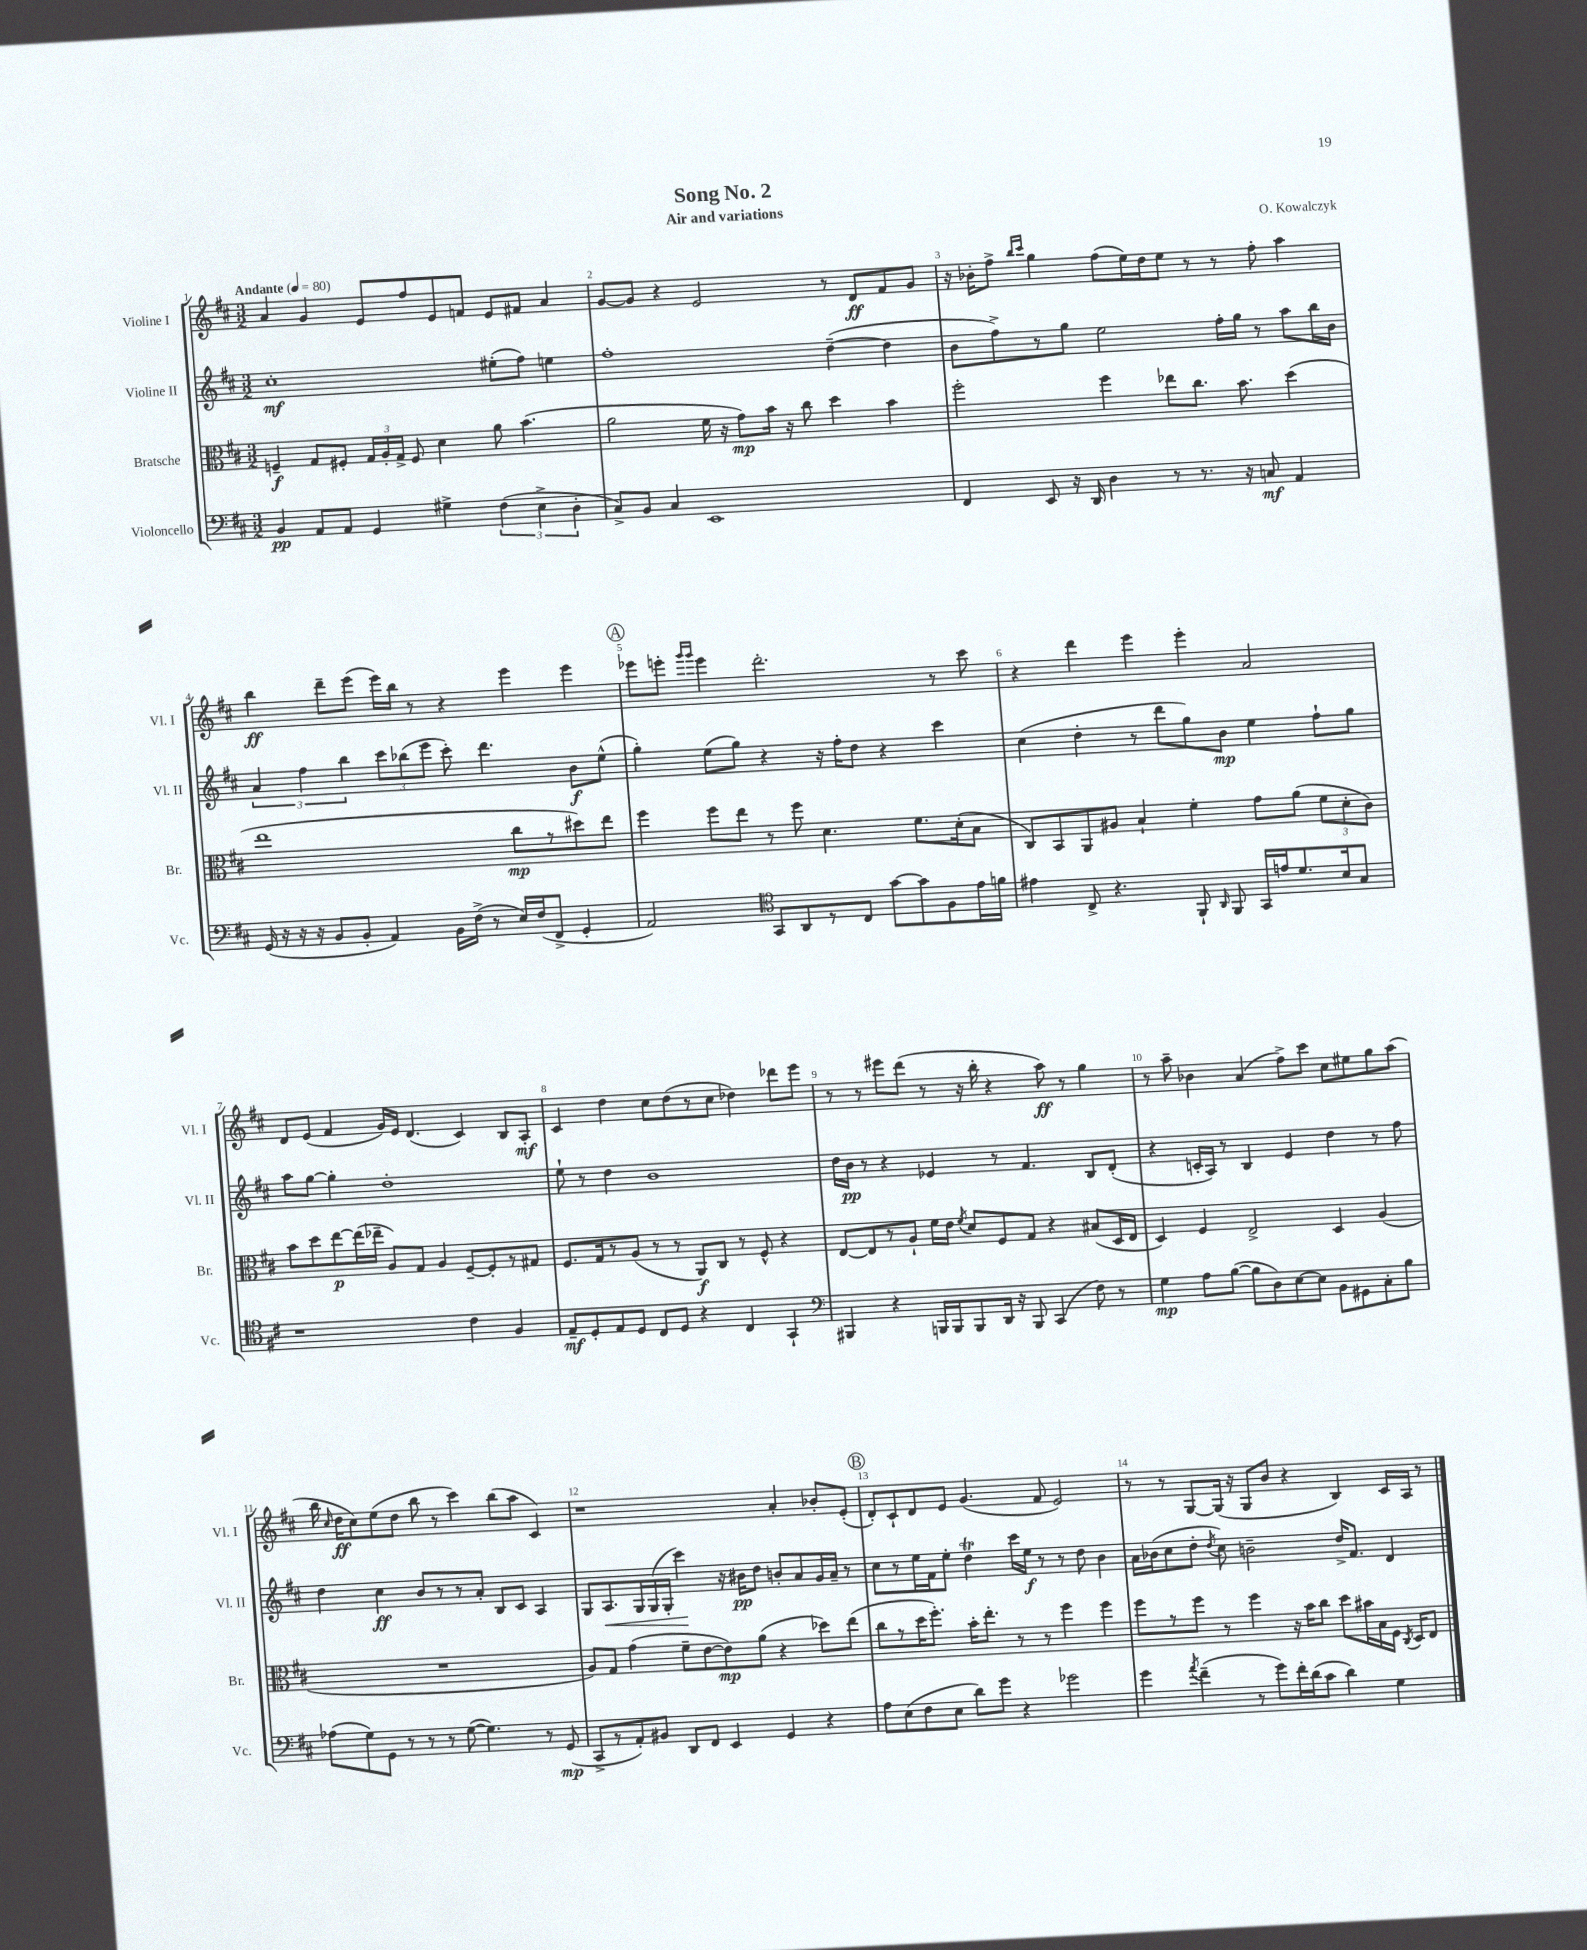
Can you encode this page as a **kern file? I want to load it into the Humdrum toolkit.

**kern	**kern	**kern	**kern
*staff4	*staff3	*staff2	*staff1
*clefF4	*clefC3	*clefG2	*clefG2
*k[f#c#]	*k[f#c#]	*k[f#c#]	*k[f#c#]
*M3/2	*M3/2	*M3/2	*M3/2
*MM80	*MM80	*MM80	*MM80
4BB/	4F~/	1cc#'	4a/
8AA/L	8G/L	.	4g/
8AA/J	8F#'/J	.	.
4GG/	24G/LL	.	8e/L
.	24A'/	.	.
.	24G^/JJ	.	.
.	8F#/	.	8ff#/
4G#^\	4d\	.	8e/
.	.	.	8f/J
(6F#\	8a\	(8ee#'\L	8e/L
.	(4.b\	8ff#\J)	8f#/J
6E^\	.	.	.
.	.	4ee\	4a/
6D'\	.	.	.
=	=	=	=
8C#^/L)	2a\	1ff#'	[8g/L
8BB/J	.	.	8g/]J
4C#/	.	.	4r
1EE	16f#\	.	2e/
.	16r	.	.
.	8g\L)	.	.
.	16b\Jk	.	.
.	16r	.	.
.	8cc#\	.	.
.	4dd\	([4dd~\	8r
.	.	.	8d/L
.	4b\	4dd\]	8f#/
.	.	.	8g/J
=	=	=	=
4FF#/	2ff#'\	8b\L	16r
.	.	.	16b-'\LK
.	.	8ff#^\)	8ff#^\J
.	.	.	16qqbb/LL
.	.	.	16qqccc#/JJ
8EE/	.	8r	4gg\
16r	.	8gg\J	.
16DD/	.	.	.
4D\	4ff#\	2ee\	(8ff#\L
.	.	.	16ee\L)
.	.	.	16dd\J
8r	8ee-\L	.	8ee\J
8.r	8.cc#\J	.	8r
.	.	16ff#'\LL	8r
16r	8.b\	16gg\JJ	.
8C/	.	8r	8ff#'\
4AA/	(4dd\	8aa\L	4aa\
.	.	16bb\L	.
.	.	16b\JJ	.
=	=	=	=
(16GG/	1ee	6a/	4bb\
16r	.	.	.
16r	.	.	.
.	.	6ff#\	.
16r	.	.	.
8BB/L	.	.	8ddd~\L
.	.	6bb\	.
8BB'/J	.	.	(8eee\J
4AA/)	.	12ccc#\L	16eee\LL)
.	.	.	16bb\JJ
.	.	(12bb-\	.
.	.	.	8r
.	.	12eee\J	.
16BB\LL	.	8ccc#'\)	4r
(16F#^\JJ	.	.	.
8r	.	4.ddd\	.
16E/LL)	8cc#\L	.	4eee\
(16F#/J	.	.	.
8FF#^/J	8r	.	.
4GG'/	8dd#\)	8b\L	4eee\
.	8ee\J	(8ee^^\J	.
=	=	=	=
2AA/)	4ff#\	4gg'\)	8eee-\L
.	.	.	8eee'\J
.	.	.	16qqggg/LL
.	.	.	16qqggg/JJ
.	8ff#\L	(8ee\L	4eee\
.	8ee\J	8gg\J)	.
*clefC4	*	*	*
8GG/L	8r	4r	2.ddd'\
8AA/	8ff#\	.	.
8r	4.d\	16r	.
.	.	16ff#'\LK	.
8C#/J	.	8dd\J	.
[8g\L	.	4r	.
8g\]	8.f#\L	.	.
8F#\	.	4ccc#\	8r
.	(16d'\k	.	.
16e\L	8B\J	.	8ccc#\
16f\JJ	.	.	.
=	=	=	=
4e#\	8C#/L)	(4cc#\	4r
.	8BB/	.	.
8C#^/	8AA/	4dd'\	4ddd\
4.r	8A#/J	.	.
.	4B`/	8r	4eee\
.	.	8ddd\L	.
8FF#`/	4f#'\	8gg\)	4eee'\
16qqAA/	.	.	.
8FF#/	.	8b\J	.
16GG/LL	8g\L	4ee\	2a/
16e/J	.	.	.
8.d/	(8a\J	.	.
.	12f#\L	8ff#`\L	.
16B/k	.	.	.
.	12d'\	.	.
8G/J	.	8gg\J	.
.	12c#\J)	.	.
=	=	=	=
1r	8b\L	8aa\L	8d/L
.	8dd\	[8gg\J	(8e/J
.	[8ee\	4gg'\]	4f#/
.	(16ee\]L	.	.
.	16ee-~\JJ	.	.
.	8A/L)	1dd'	16g/LL)
.	.	.	16e/JJ
.	8G/J	.	(4.d/
.	4A/	.	.
4c#\	[8F#~/L	.	4c#/)
.	8F#'/]	.	.
4F#/	8r	.	8B/L
.	8G#/J	.	8A'/J
=	=	=	=
8E~/L	8.F#/L	8ee`\	4c#/
8D'/	.	8r	.
.	16G/k	.	.
8E/	8r	4dd\	4dd\
8D/J	(8A/J	.	.
8C#/L	8r	1b	8cc#\L
8D/J	8r	.	(8dd\
4r	8AA/L)	.	8r
.	8C#/J	.	8cc#\J
4C#/	8r	.	4dd-\)
.	8F#^^/	.	.
4GG`/	4r	.	8ddd-\L
.	.	.	8eee\J
=	=	=	=
*clefF4	*	*	*
4BBB#/	[8E/L	16dd\LL	8r
.	.	16b\JJ	.
.	8E/]	8r	8r
4r	8r	4r	8eee#\L
.	8A`/J	.	(8ddd\J
16BBB/LL	16f#\LL	4e-/	8r
16BBB/J	16e\JJ	.	.
.	8qf#/	.	.
8BBB/	8d/L	.	16r
.	.	.	16bb'\
16DD/Jk	8F#/	8r	4r
16r	.	.	.
8BBB/	8G/J	4.f#/	.
(4CC#/	4r	.	8aa\)
.	.	.	8r
8F#\)	(8B#/L	8B/L	4gg\
8r	16D/L	(8d'/J	.
.	16E/JJ	.	.
=	=	=	=
4G\	4D/)	4r	8r
.	.	.	8aa~\
8A\L	4F#/	16c'/LL	4b-\
.	.	16A/JJ)	.
([8B\J	.	8r	.
8B\]L	2E^/	4B/	(4a/
8D\)	.	.	.
[8E\	.	4e/	8ff#^\L)
8E\]J	.	.	8ccc#\J
8BB\L	4D/	4dd\	8cc#\L
8GG#\	.	.	8ee#\
8C#'\	(4A/	8r	8gg\
8B\J	.	8ff#\	(8aa\J
=	=	=	=
(8A-\L	1.r	4dd\	16bb\
.	.	.	16qqcc#/
.	.	.	16dd\LK
8G\)	.	.	8cc#\)
8GG\J	.	4cc#\	(8ee\
8r	.	.	8dd\J
8r	.	8b/L	8bb\
8r	.	8r	8r
([8G\	.	8r	4ccc#\)
4.G\])	.	8a'/J	.
.	.	8B/L	(8bb\L
.	.	8c#/J	8aa\J
8r	.	4A/	4c#/)
(8GG/	.	.	.
=	=	=	=
8CC#^/L	8A/L)	8G/L	1r
8r	8G/J	8.A/	.
8AA'/)	(4g\	.	.
.	.	16G/L	.
8BB#/J	.	(16G/	.
.	.	16G'/JJ	.
8DD/L	8f#~\L	4ccc#\)	.
8FF#/J	[8e\	.	.
4EE/	8e\])	16r	.
.	.	16b#\LK	.
.	(8a\J	8dd\J	.
4GG/	4r	8b'/L	4a'/
.	.	8a/	.
4r	8dd-\L)	16g/L	8b-'/L
.	.	16a~/JJ	.
.	(8ee\J	8r	(8e'/J
=	=	=	=
8A\L	8cc#\L	8cc#\L	8d'/L)
(8E\	8r	8r	8c#`/
8F#\	16dd\K	16ee\L	8d/
.	8.ff#'\J)	16f#\J	.
8E\J	.	8ee'\J	8e/J
8d\L)	16b'\LK	4dd\	(4.g/
.	8.ee'\J	.	.
8g\J	.	.	.
4r	8r	16ccc#\LL	.
.	.	16ee\JJ	.
.	8r	8r	8f#/
2g-\	4ff#\	8r	2e/)
.	.	8dd\	.
.	4ff#\	4b\	.
=	=	=	=
4g\	8ff#\L	16a\LL	8r
.	.	(16b-\J	.
.	8r	8cc#\	8r
8qa/	.	.	.
(4f#~\	8ff#\J	8dd'\J	[8G/L
.	.	8qdd/	.
.	8r	8cc#\)	(16G/]Jk
.	.	.	16r
8r	4ff#\	2b~\	8G/L
8g\L)	.	.	8b/J
16f#'\L	16r	.	4r
(16d\J	16b\LK	.	.
8c#\J	8cc#\J	.	.
4d\)	8dd\L	16dd^/LK	4B/)
.	.	8.f#/J	.
.	16b#\L	.	.
.	16B\	.	.
4G\	16F#\JJ	4d/	16c#/LL
.	8qC#/	.	.
.	16D/LK	.	16A/JJ
.	8E/J	.	8r
==	==	==	==
*-	*-	*-	*-
